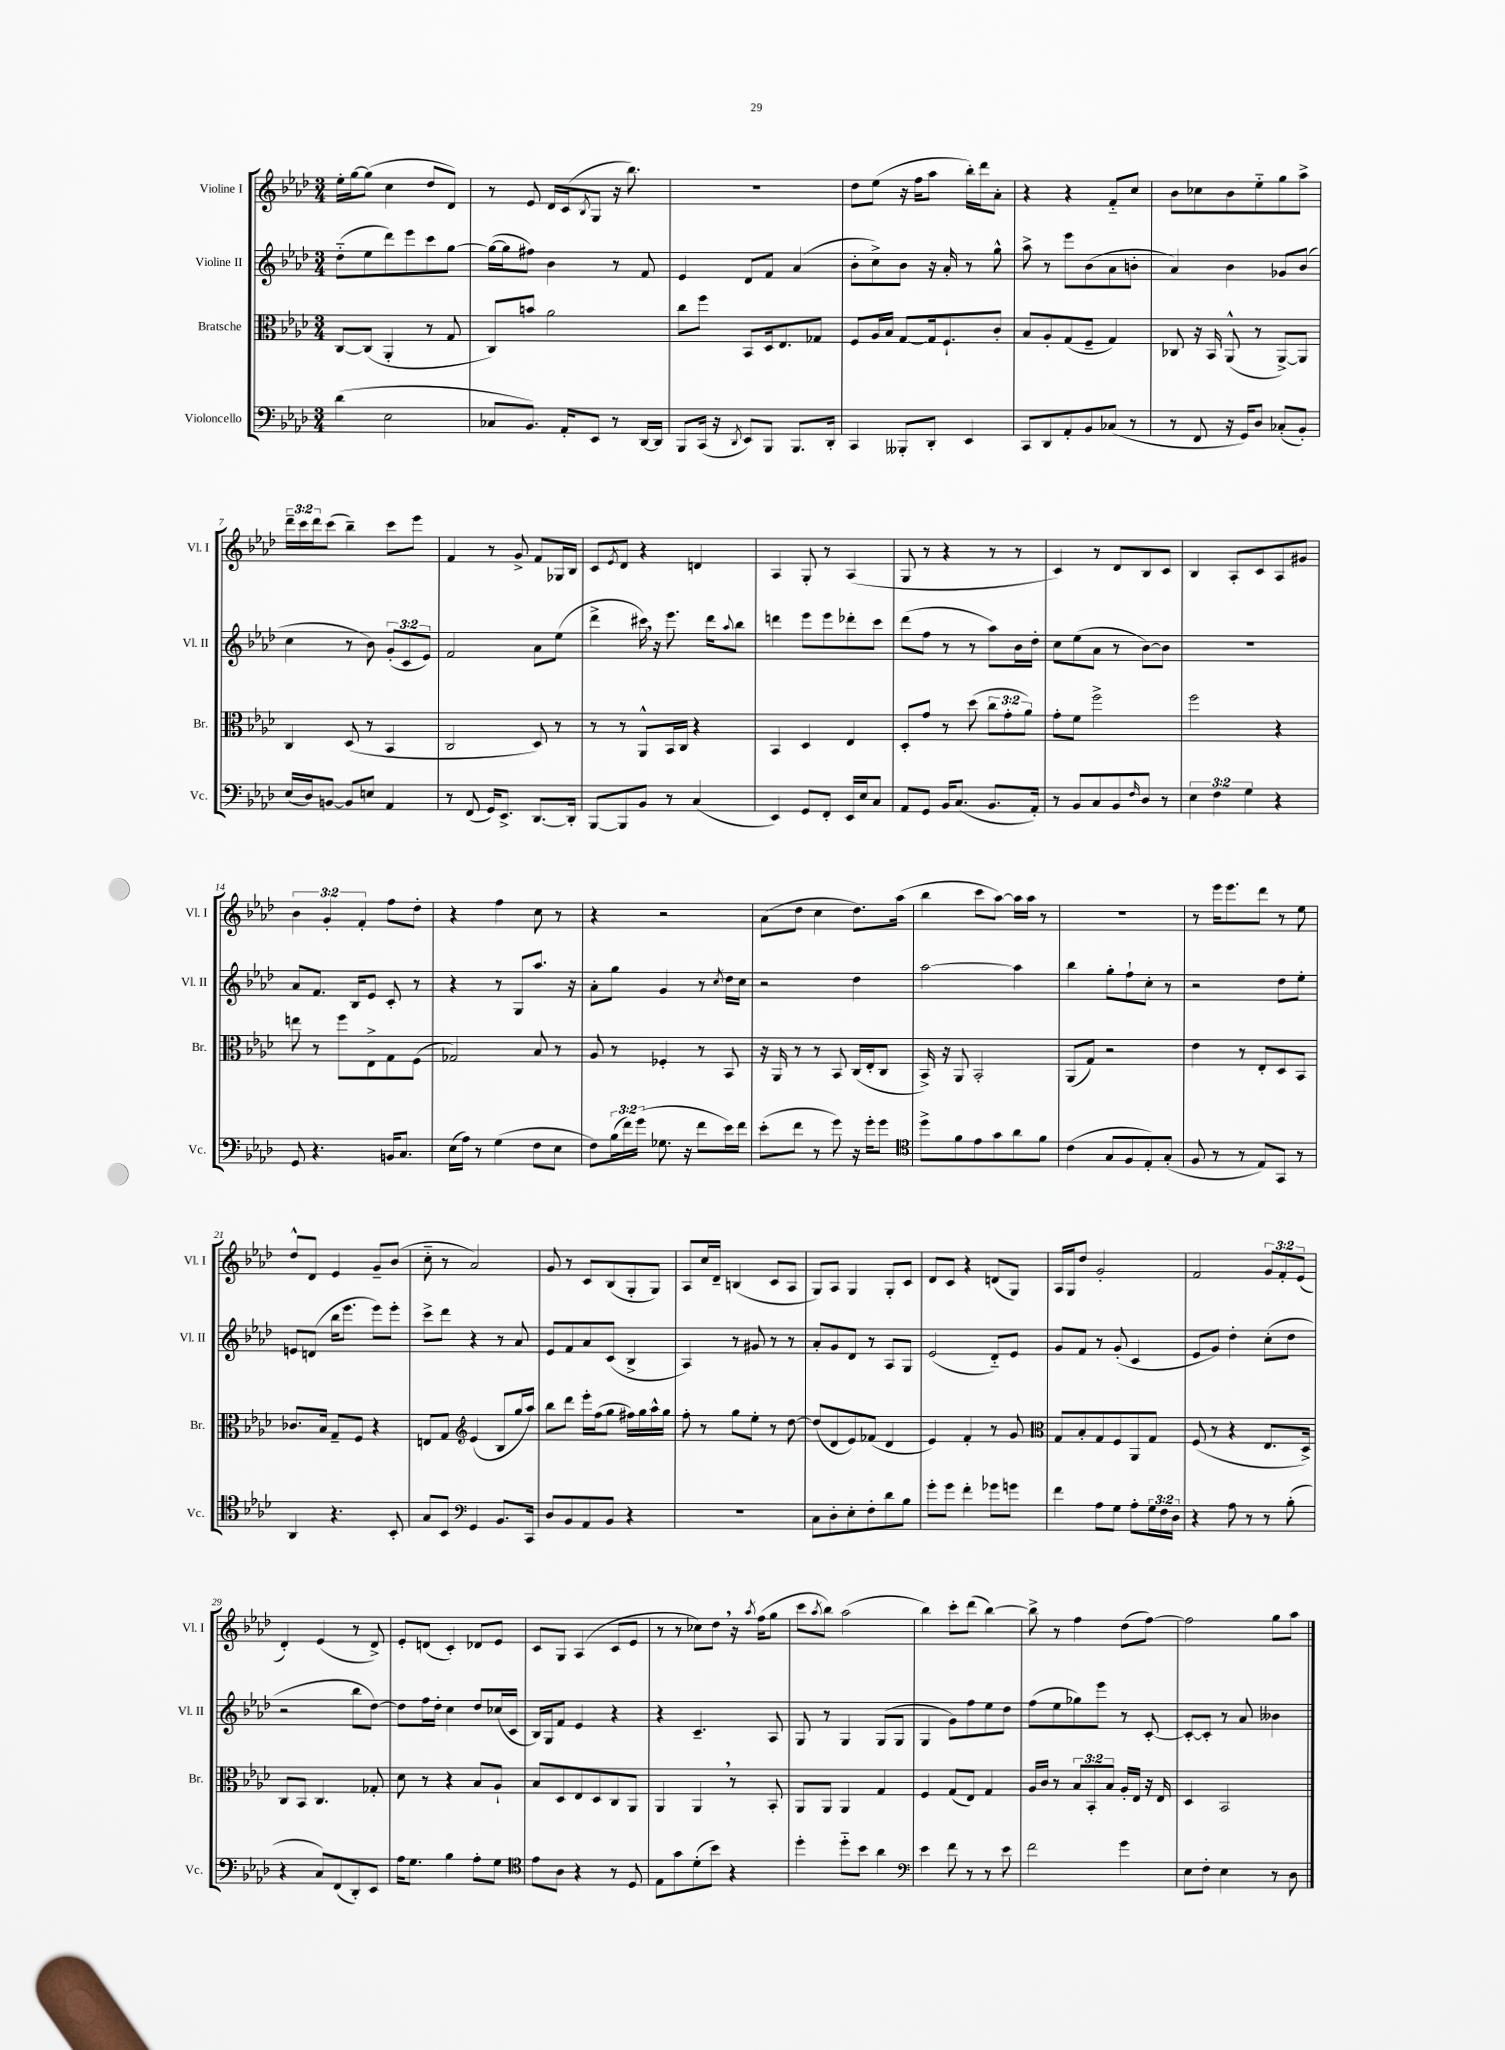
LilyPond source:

<<
\new StaffGroup <<
\new Staff = "s0" \with { instrumentName = "Violine I" shortInstrumentName = "Vl. I" } {
    \clef treble \key aes \major \numericTimeSignature \time 3/4 \override Staff.TupletNumber.text = #tuplet-number::calc-fraction-text
    ees''16-. g''16~ g''8( c''4 des''8 des'8) |
    r8 ees'8 des'16 c'16( \acciaccatura { bes8 } g8 r16 bes''8.) |
    R2. |
    des''8 ees''8( r16 f''16 aes''8 bes''16-.) des'''16 aes'8-. |
    r4 r4 f'8-_ c''8 |
    bes'8 ces''8 bes'8 ees''8-_ g''8 aes''8-> |
    \tuplet 3/2 { des'''16-- c'''16 des'''16 } c'''8( bes''4--) c'''8 ees'''8 |
    f'4 r8 g'8-> f'8 ges16 bes16 |
    c'8 \acciaccatura { ees'8 } des'8 r4 d'4 |
    aes4 g8-. r8 aes4( |
    g8 r8 r4 r8 r8 |
    c'4) r8 des'8 bes8 c'8 |
    bes4 aes8-. c'8 aes8 gis'8 |
    \tuplet 3/2 { bes'4 g'4-. f'4-. } f''8 des''8-. |
    r4 f''4 c''8 r8 |
    r4 r2 |
    aes'8( des''8 c''4 des''8.) aes''16( |
    bes''4 c'''8 aes''8~) aes''16 aes''16 r8 |
    R2. |
    r8 ees'''16 ees'''8. des'''8 r8 ees''8 |
    des''8-^ des'8 ees'4 g'8-- bes'8( |
    c''8-_ r8 aes'2) |
    g'8 r8 c'8 bes8( g8-. g8) |
    aes8 c''16 des'16-- b4( c'8 aes8 |
    g8) aes8 g4 g8-. c'8 |
    des'8 c'8 r4 d'8( g8) |
    aes16 g16 des''8 g'2-. |
    f'2 \tuplet 3/2 { g'8 f'8-. ees'8( } |
    des'4-.) ees'4( r8 des'8->) |
    ees'8-. d'8( c'4-.) des'8 ees'8 |
    c'8 g8 aes4( c'8 ees'8 |
    r8 r8 ces''8) des''8 \breathe r16 \acciaccatura { aes''8 } f''16( g''8 |
    c'''8 \acciaccatura { aes''8 } bes''8) aes''2( |
    bes''4) c'''8-. des'''8( bes''4~) |
    bes''8-> r8 f''4 des''8( f''8~) |
    f''2 g''8 aes''8 \bar "|." |
}
\new Staff = "s1" \with { instrumentName = "Violine II" shortInstrumentName = "Vl. II" } {
    \clef treble \key aes \major \numericTimeSignature \time 3/4 \override Staff.TupletNumber.text = #tuplet-number::calc-fraction-text
    des''8-_( ees''8 des'''8) ees'''8 c'''8 g''8~ |
    g''16~( g''16 fis''8) bes'4 r8 f'8 |
    ees'4 des'8 f'8 aes'4( |
    bes'8-. c''8->) bes'8 r16 aes'16-. r8 g''8-^ |
    aes''8-> r8 ees'''8 bes'8( aes'8 b'8-. |
    aes'4) bes'4 ges'8 bes'8( |
    c''4 r8 bes'8) \tuplet 3/2 { g'8-.( c'8 ees'8) } |
    f'2 aes'8 ees''8( |
    des'''4-> cis'''16) \breathe r16 ees'''8. des'''16 \appoggiatura { aes''8 } bes''8 |
    d'''4 ees'''8 ees'''8 des'''8-. c'''8 |
    des'''8( f''8 r8 r8 aes''8) bes'16 des''16-. |
    c''8 ees''8( aes'8 r8 bes'8~) bes'8 |
    R2. |
    aes'8 f'8. bes16 ees'8 c'8-. r8 |
    r4 r8 g8 aes''8. r16 |
    aes'8-. g''8 g'4 r8 \acciaccatura { c''8 } des''16 c''16 |
    r2 des''4 |
    aes''2~ aes''4 |
    bes''4 g''8-. f''8-! c''8-. r8 |
    r2 des''8 ees''8-. |
    e'8 d'8( bes''16 ees'''8. ees'''8) ees'''8-. |
    c'''8-> des'''8 r4 r8 aes'8 |
    ees'8 f'8 aes'8 c'8( bes4-> |
    aes4) r8 gis'8 r8 r8 |
    aes'8-. g'8 des'8 r8 aes8 g8 |
    ees'2( des'8-_) ees'8 |
    g'8 f'8 r8 g'8-.( c'4 |
    ees'8 g'8) des''4-. c''8-.( des''8 |
    r2 bes''8 des''8~) |
    des''8 f''16 des''16-. c''4 des''8 ces''16( c'16 |
    bes16) g16 f'8 ees'4 r4 |
    r4 c'4.-- aes8 |
    g8 r8 g4 g8( g8 |
    g4 g'8) f''8 ees''8 des''8 |
    f''8( ees''8 ges''8) ees'''8 r8 c'8~-. |
    c'8~-. c'8-. r8 aes'8 beses'4 \bar "|." |
}
\new Staff = "s2" \with { instrumentName = "Bratsche" shortInstrumentName = "Br." } {
    \clef alto \key aes \major \numericTimeSignature \time 3/4 \override Staff.TupletNumber.text = #tuplet-number::calc-fraction-text
    c8~ c8( aes,4-. r8 g8 |
    c8) b'8 aes'2 |
    c''8 f''8 bes,8 des16 ees8. ges8 |
    f8 aes16 bes16 g8~ g16 f8.-! c'8-. |
    bes8 aes8-. g8( f8-- g4) |
    ces8 r16 bes,16 aes,8-^( r8 aes,8~->) aes,8 |
    c4 des8( r8 bes,4 |
    c2 des8) r8 |
    r8 r8 aes,8-^ bes,16 c16 r4 |
    bes,4 des4 ees4 |
    des8-. g'8 r8 des''8( \tuplet 3/2 { c''8 g'8-. aes'8) } |
    g'8-. f'8 f''2-> |
    f''2 r4 |
    e''8 r8 f''8 ees8-> g8 f8( |
    ges2) bes8 r8 |
    aes8 r8 fes4-. r8 bes,8 |
    r16 aes,16 r8 r8 bes,8 c16( ees16-. c8 |
    bes,16->) r16 aes,8 bes,2-. |
    aes,8( g8) r2 |
    ees'4 r8 ees8-. des8 bes,8 |
    ces'8. bes16 g8-- f8 r4 |
    e8 g8 \clef treble ees'4( bes8 g''16 aes''16) |
    bes''8 des'''8 ees'''16-. f''16( g''8 fis''16) g''16 aes''16-^ g''16 |
    f''8-. r8 g''8 ees''8-. r8 des''8~ |
    des''8( des'8 ees'8) fes'8( des'4 |
    ees'4) f'4-. r8 g'8 |
    \clef alto g8 bes8-. g8 f8 aes,8 g8 |
    f8( r8 r4 ees8. des16->) |
    c8 bes,8 c4. ges8-. |
    des'8 r8 r4 bes8 aes8-! |
    bes8 des8 ees8 des8 c8 aes,8 |
    aes,4 aes,4 \breathe r8 bes,8-. |
    aes,8 aes,8 aes,4 g4 |
    f4 g8( ees8) g4 |
    aes16 c'16 r8 \tuplet 3/2 { bes8 bes,8-. bes8 } aes16-. ees16 r16 ees16 |
    des4 bes,2 \bar "|." |
}
\new Staff = "s3" \with { instrumentName = "Violoncello" shortInstrumentName = "Vc." } {
    \clef bass \key aes \major \numericTimeSignature \time 3/4 \override Staff.TupletNumber.text = #tuplet-number::calc-fraction-text
    des'4( ees2 |
    ces8 bes,8.) aes,16-. ees,8 r8 des,16~ des,16 |
    bes,,8 c,16( r16 \acciaccatura { des,8 } ees,8) bes,,8 bes,,8. des,16-. |
    c,4 beses,,8-. des,8-. ees,4 |
    c,8 des,8 aes,8-. bes,8 ces8( r8 |
    r8 f,8 r16 g,16) des8 ces8-.( bes,8-.) |
    ees16( des16) b,8~ b,8 e8 aes,4 |
    r8 f,8( g,16) ees,8.-> des,8.~ des,16-. |
    bes,,8~ bes,,8 bes,8 r8 c4( |
    ees,4) g,8 f,8-. ees,16 ees16 c8 |
    aes,8 g,8 bes,16 c8.( bes,8. aes,16-.) |
    r8 bes,8 c8 bes,8 \grace { f16 } des8 r8 |
    \tuplet 3/2 { ees4 f4 g4 } r4 |
    g,8 r4. b,16 c8. |
    ees16( aes16) r8 g4( f8 ees8 |
    f8) \tuplet 3/2 { bes16( f'16) g'16( } ges8. r16 f'8 ees'16) f'16 |
    ees'8-.( f'8 r8 g'8) r16 g'16-. g'8 |
    \clef tenor des''8-> f'8 ees'8 g'8 aes'8 f'8 |
    c'4( g8 f8 ees8-.) g8-.( |
    f8 r8 r8 ees8) g,8 r8 |
    aes,4 r4. bes,8-. |
    g8 bes,8 \clef bass g,4 bes,8. c,16 |
    des8 bes,8 aes,8 bes,8 r4 |
    R2. |
    c8 des8-. ees8-. f8-. des'8 bes8 |
    g'8-. g'8 f'4-. ges'8 g'8 |
    f'4 aes8 g8 aes8-. \tuplet 3/2 { g16 f16 des16 } |
    r4 aes8 r8 r8 bes8-.( |
    r4 c8) f,8( des,8-.) ees,8 |
    aes16 g8. bes4 aes8-. g8 |
    \clef tenor ees'8 aes8 r4 r8 des8 |
    ees8 g'8 des'8-.( bes'8) r4 |
    des''4-. des''8-_ bes'8 aes'4 |
    \clef bass ees'4 f'8 r8 r8 ees'8 |
    f'2 g'4 |
    ees8 f8-. ees4 r8 des8 \bar "|." |
}
>>
>>
